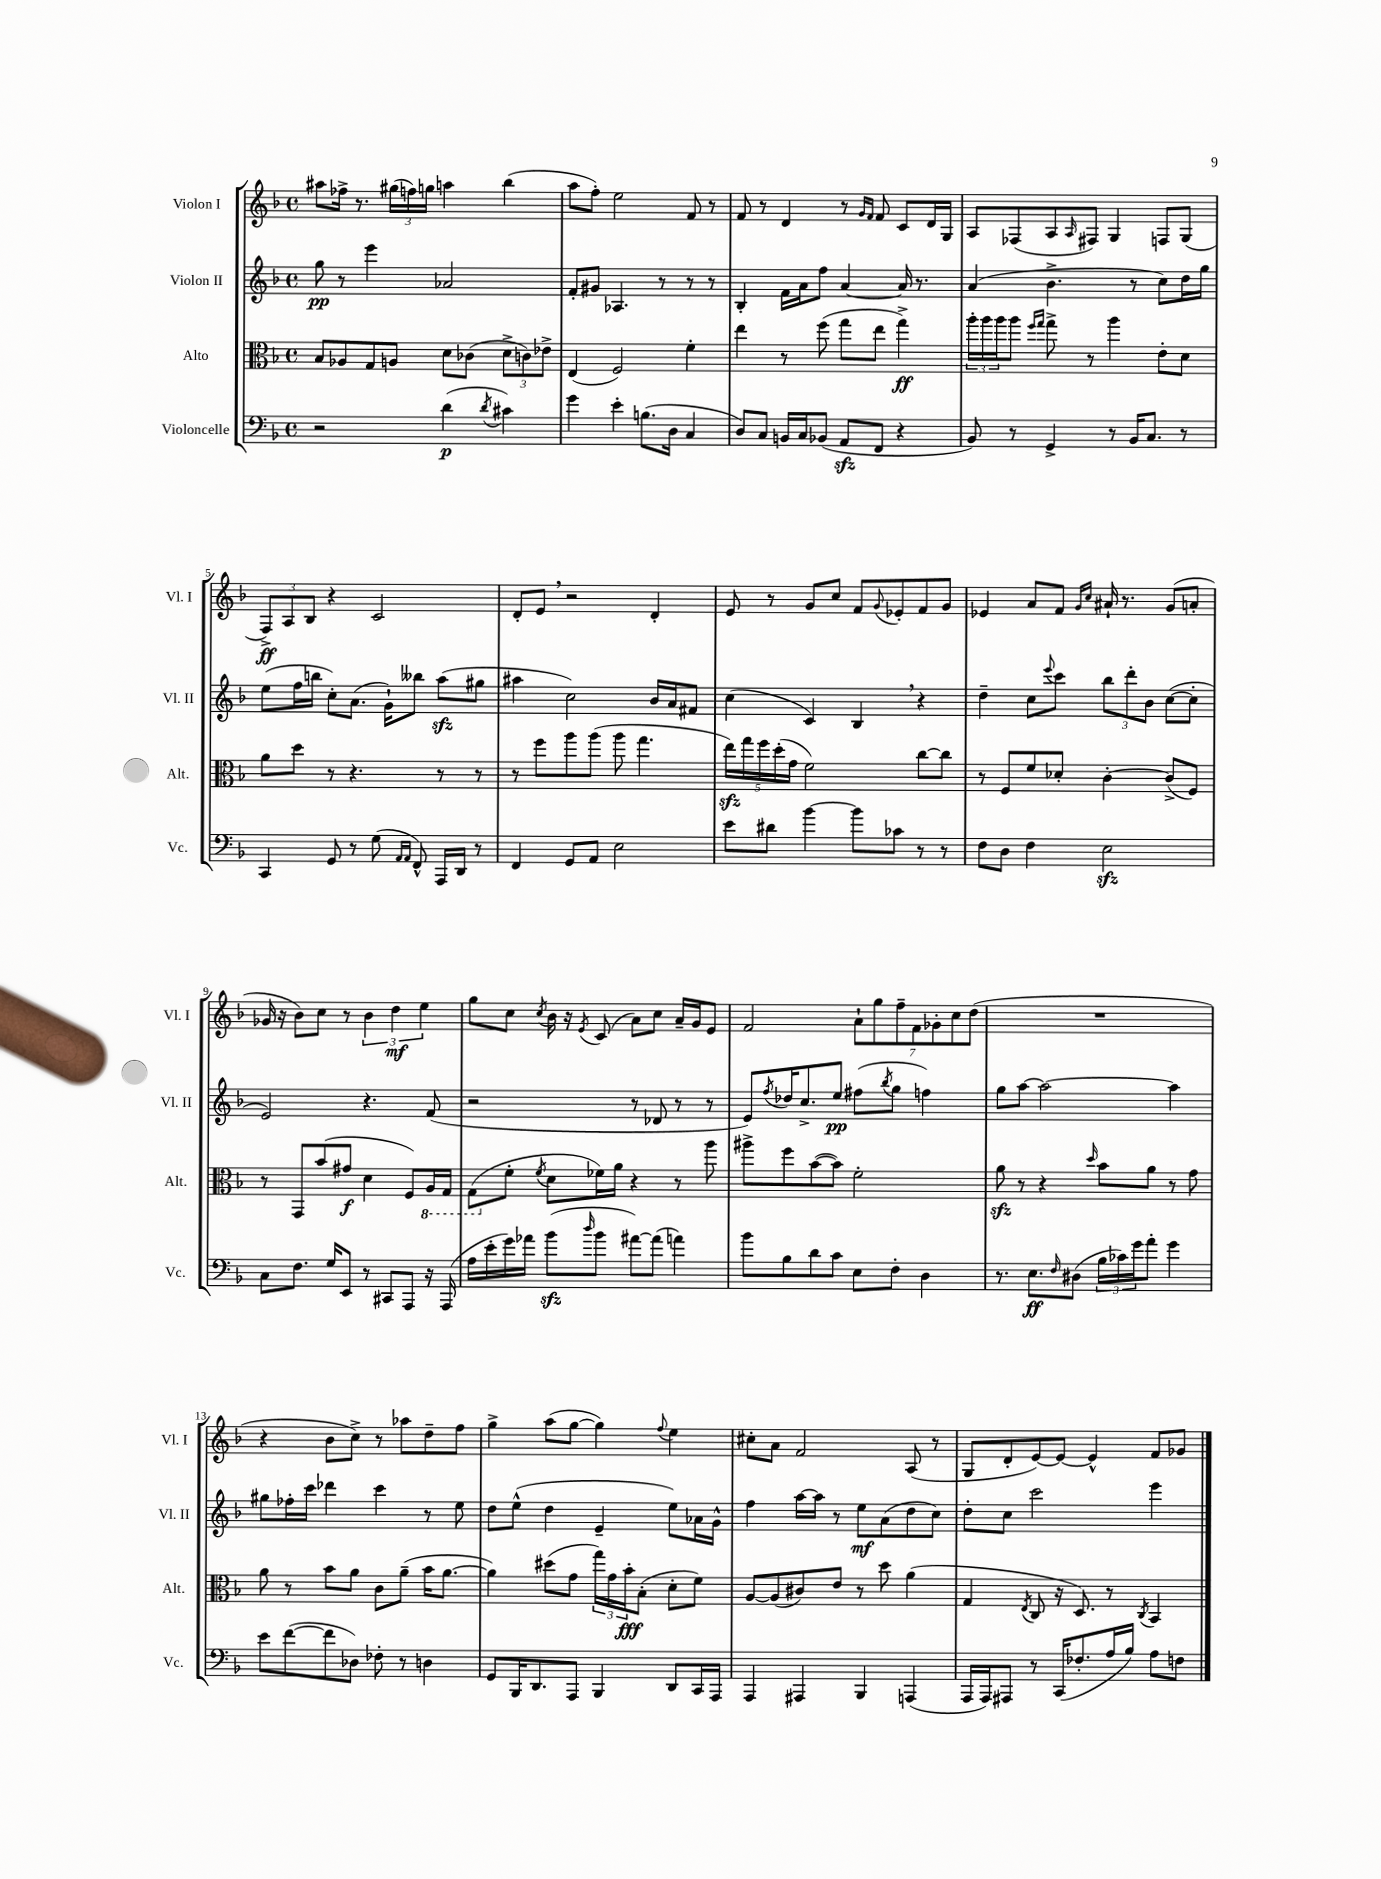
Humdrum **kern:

**kern	**kern	**kern	**kern
*staff4	*staff3	*staff2	*staff1
*clefF4	*clefC3	*clefG2	*clefG2
*k[b-]	*k[b-]	*k[b-]	*k[b-]
*M4/4	*M4/4	*M4/4	*M4/4
*met(c)	*met(c)	*met(c)	*met(c)
2r	8B-/L	8gg\	8aa#\L
.	8A-/	8r	16ff-^\Jk
.	.	.	8.r
.	8G/	4eee\	.
.	8A/J	.	(24gg#\LL
.	.	.	24ff\)
.	.	.	24gg\JJ
(4d\	8d\L	2a-/	4aa\
.	(8c-\J	.	.
8qd/	.	.	.
4c#\)	12d^\L	.	(4bb-\
.	12c\)	.	.
.	12e-^\J	.	.
=	=	=	=
4g\	(4E/	8f'/L	8aa\L
.	.	8g#/J	8ff'\J)
4e'\	2F/)	4.A-/	2ee\
(8.B\L	.	.	.
.	.	8r	.
16D\Jk	.	.	.
4C/	4f'\	8r	8f/
.	.	8r	8r
=	=	=	=
8D/L)	4ee\	4B-'/	8f/
8C/J	.	.	8r
16BB/LL	8r	16f\LL	4d/
16C/J	.	16a\J	.
(8BB-/J	(8ff\	8ff\J	.
8AA/L	8gg\L	[4a/	8r
.	.	.	16qqg/LL
.	.	.	16qqf/JJ
8FF/J	8ee\J	.	8f/
4r	4gg^\)	16a/]	8c/L
.	.	8.r	.
.	.	.	16d/L
.	.	.	16G/JJ
=	=	=	=
8BB-/)	24aa'\LL	(4a/	8A/L
.	24aa\	.	.
.	24aa\J	.	.
8r	8aa\J	.	(8F-/
.	16qqff/LL	.	.
.	16qqgg/JJ	.	.
4GG^/	8gg^\	4.b-^\	8A/
.	.	.	16qqA/
.	8r	.	8F#/J)
8r	4aa\	.	4G/
16BB-/LK	.	8r	.
8.C/J	.	.	.
.	8e'\L	8cc\L)	8F/L
8r	8d\J	16dd\L	(8G/J
.	.	16gg\JJ	.
=	=	=	=
4CC/	8a\L	(8ee\L	12F^/L)
.	.	.	12A/
.	8dd\J	16ff\L	.
.	.	.	12B-/J
.	.	16bb\JJ	.
8GG/	8r	8cc'\L)	4r
8r	4.r	(8.a\J	.
(8G\	.	.	2c/
.	.	16g`\LK)	.
16qqAA/LL	.	.	.
16qqAA/JJ	.	.	.
8FF^^/)	.	8bb--\J	.
16AAA/LL	8r	(8aa\L	.
16DD/JJ	.	.	.
8r	8r	8gg#\J	.
=	=	=	=
4FF/	8r	4aa#\	8d'/L
.	8ff\L	.	8e/J
8GG/L	8aa\	2cc\)	2r
8AA/J	(8aa\J	.	.
2E\	8aa\	.	.
.	4.gg\	.	.
.	.	16b-/LL	4d'/
.	.	16a/J	.
.	.	8f#/J	.
=	=	=	=
8e\L	20ee\LL)	(4cc\	8e/
.	20gg\	.	.
.	20ff\	.	.
8d#\J	.	.	8r
.	(20dd'\	.	.
.	20g\JJ	.	.
[4b-\	2f\)	4c/)	8g/L
.	.	.	8cc/J
8b-\]L	.	4B-/	8f/L
.	.	.	8qqg/
8c-\J	.	.	8e-'/
8r	[8cc\L	4r	8f/
8r	8cc\]J	.	8g/J
=	=	=	=
8F\L	8r	4dd~\	4e-/
8D\J	8F/L	.	.
4F\	8f/	8cc\L	8a/L
.	.	8qqeee/	.
.	8d-'/J	8ccc\J	8f/J
.	.	.	16qqg/LL
.	.	.	16qqcc/JJ
2E\	[4c'\	12bb-\L	16a#`/
.	.	.	8.r
.	.	12ddd'\	.
.	.	12b-\J	.
.	(8c^/]L	([8cc\L	(8g/L
.	8F/J)	8cc'\]J	8a'/J
=	=	=	=
8C\L	8r	2e/)	16g-/
.	.	.	16r
8.F\J	8GG/L	.	8b-\L)
.	(8b-/	.	8cc\J
16G/LK	.	.	.
8EE/J	8g#/J	.	8r
8r	4d\	4.r	6b-\
8CC#/L	.	.	.
.	.	.	6dd\
8AAA/J	8F/L)	.	.
.	.	.	6ee\
16r	16AA/L	(8f/	.
(16AAA/	16GG/JJ	.	.
=	=	=	=
16A\LL	(8GG\L	2r	8gg\L
16e'\	.	.	.
16g\)	8f'\J	.	8cc\J
16a-\JJ	.	.	.
.	8qf/	.	8qcc/
(8b-\L	8d\L	.	16b-\
.	.	.	16r
16qqdd/	.	.	8qe/
8b-\J	16f-\L)	.	(8c/
.	16a\JJ	.	.
[8a#\L)	4r	8r	8a\L)
(8a#\]J	.	8d-/	8cc\J
4a\)	8r	8r	16a~/LL
.	.	.	16g/J
.	8aa\	8r	8e/J
=	=	=	=
8b-\L	8aa#^\L	8e/L)	2f/
.	.	8qff/	.
8B-\	8ff\	16dd-/K	.
.	.	8.cc^/	.
8d\	([8b-\	.	.
8c\J	8b-\]J)	8ee/J	.
8E\L	2f'\	(8ff#\L	14a`\L
.	.	.	14gg\
.	.	8qbb-/	.
8F'\J	.	8gg\J	.
.	.	.	14ff~\
.	.	.	14f\
4D\	.	4ff\)	.
.	.	.	14g-'\
.	.	.	14cc\
.	.	.	(14dd\J
=	=	=	=
8.r	8a\	8gg\L	1r
.	8r	[8aa\J	.
8.E\L	.	.	.
.	4r	2aa\_	.
16qqF/	.	.	.
(8D#\J	.	.	.
.	16qqdd/	.	.
24B-\LL	8b-\L	.	.
24c-\)	.	.	.
24g\J	.	.	.
8a'\J	8a\J	.	.
4g\	8r	4aa\]	.
.	8g\	.	.
=	=	=	=
8e\L	8a\	8gg#\L	4r
([8f\	8r	16ff-'\L	.
.	.	16ccc\JJ	.
8f\]	8b-\L	4ddd-\	8b-\L
8D-\J)	8a\J	.	8cc^\J)
8F-'\	8c\L	4ccc\	8r
8r	(8a~\J	.	8aa-\L
4D\	16b-\LK	8r	8dd~\
.	[8.a\J	.	.
.	.	8ee\	8ff\J
=	=	=	=
8GG/L	4a\])	8dd\L	4gg^\
16BBB-/K	.	(8ee^^\J	.
8.DD/	.	.	.
.	(8dd#\L	4dd\	(8aa\L
8AAA/J	8g\J	.	[8gg\J
4BBB-/	24gg\LL)	4e~/	4gg\])
.	24g\	.	.
.	24b-'\J	.	.
.	(8B-'\J	.	.
.	.	.	8qqff/
8DD/L	8d'\L	8ee\L)	4ee\
16CC/L	8f\J)	16a-\L	.
16AAA/JJ	.	16g^^\JJ	.
=	=	=	=
4AAA/	[8A/L	4ff\	8cc#'\L
.	(8A/]	.	8a\J
4AAA#/	8c#/)	[16aa\LL	2f/
.	.	16aa\]JJ	.
.	8e/J	8r	.
4BBB-/	8r	8ee\L	.
.	8dd\	(8a\	.
(4AAA/	(4a\	8dd\	(8A/
.	.	8cc\J)	8r
=	=	=	=
16AAA/LL	4G/	8dd'\L	8G/L
16AAA/J)	.	.	.
8AAA#/J	.	8cc\J	8d'/
.	8qE/	.	.
8r	8C/	2ccc\	[8e/)
(16CC/LK	16r	.	8e/_J
8.F-'/	8.D/)	.	.
.	.	.	4e^^/]
16A/L	8r	.	.
16B-/JJ)	.	.	.
.	8qC/	.	.
8A\L	4BB-/	4eee\	8f/L
8F\J	.	.	8g-/J
==	==	==	==
*-	*-	*-	*-
